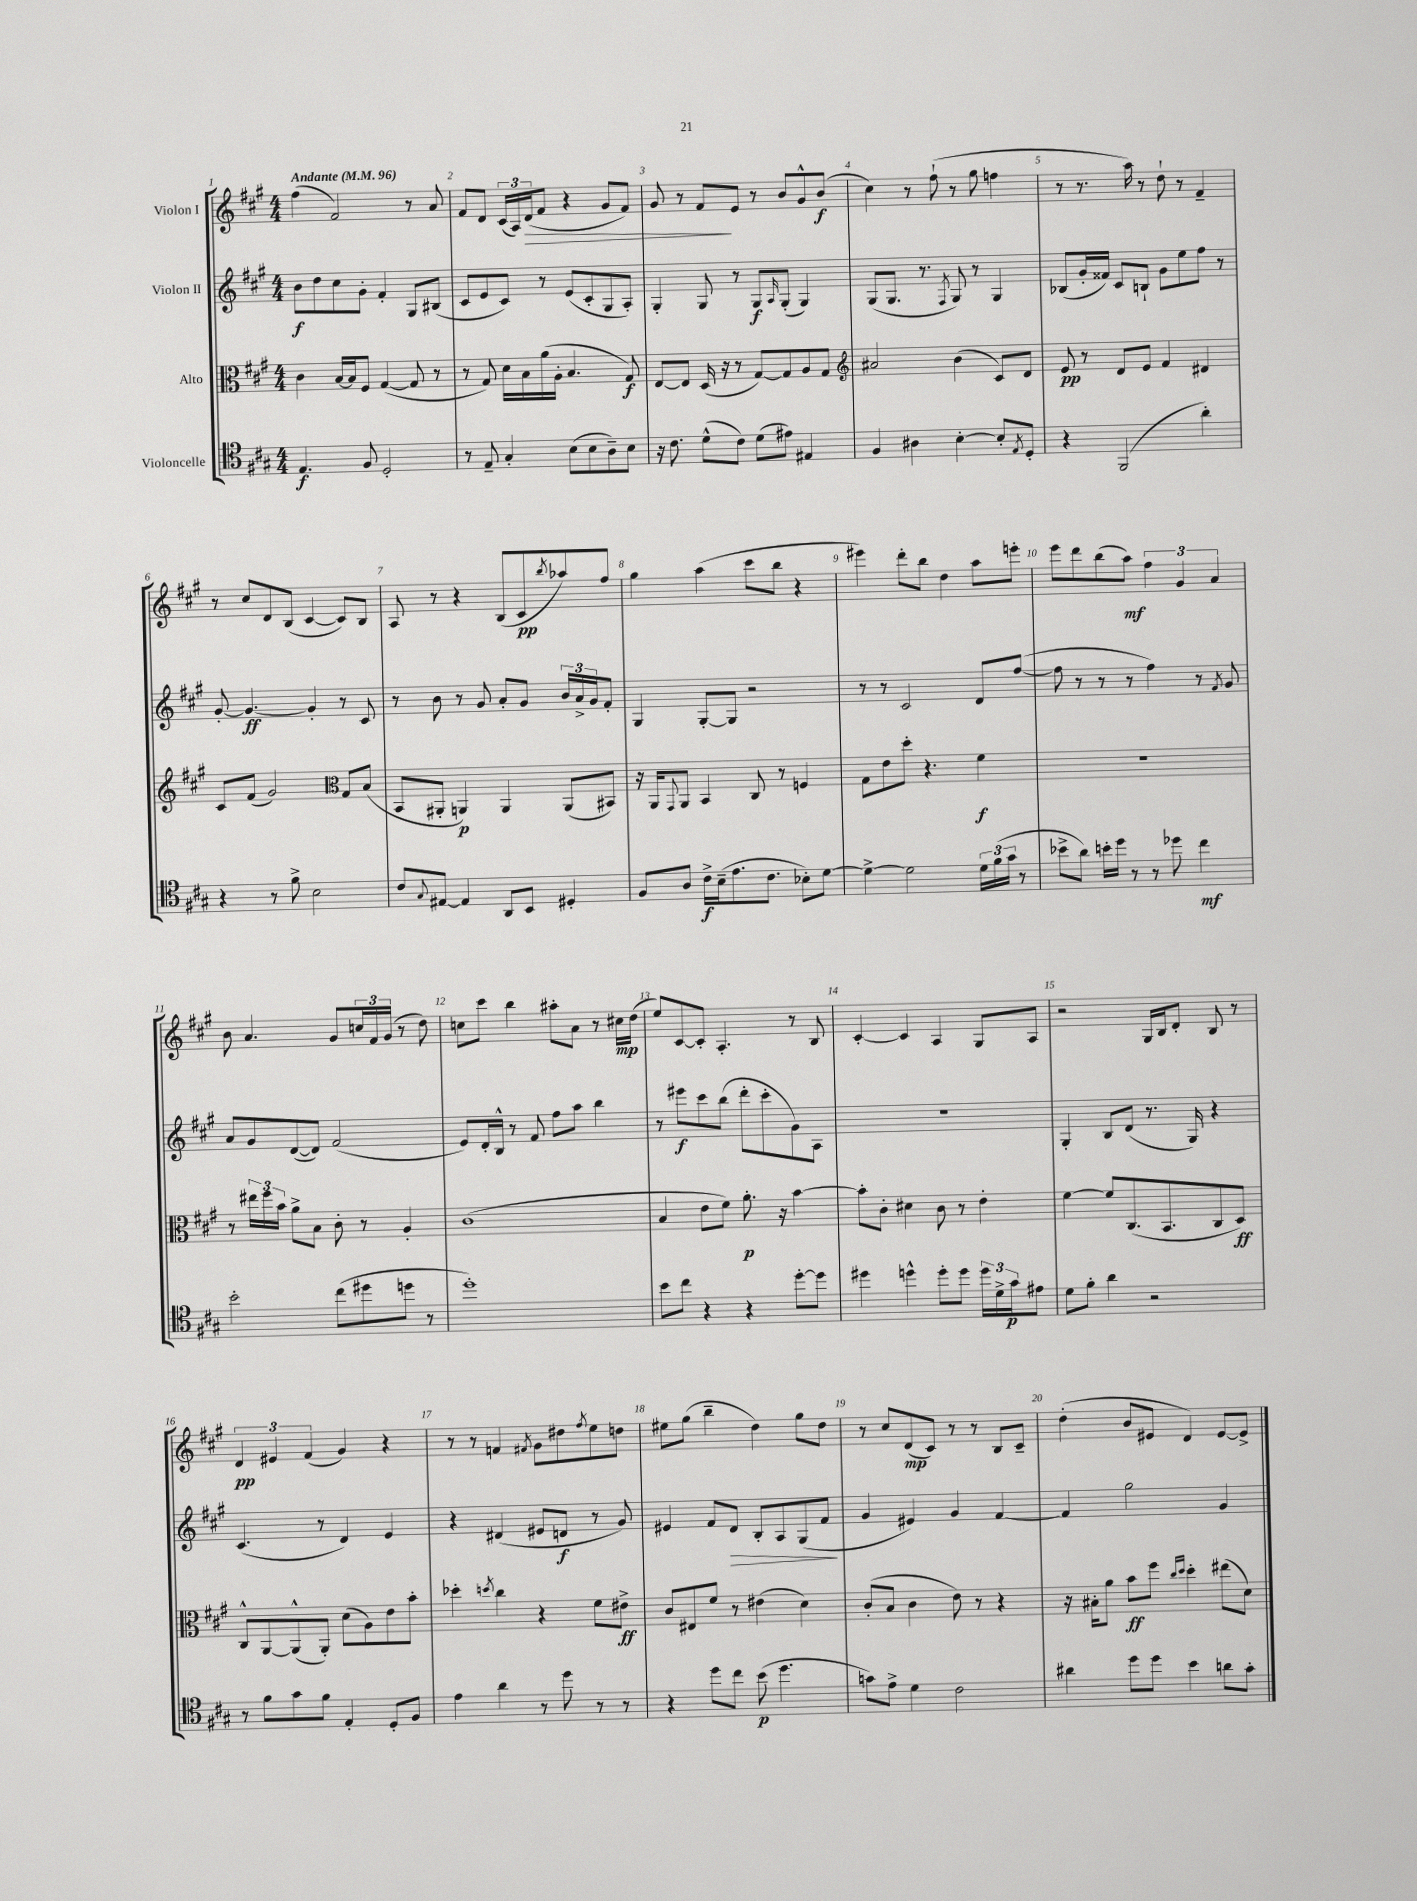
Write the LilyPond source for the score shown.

<<
\new StaffGroup <<
\new Staff = "s0" \with { instrumentName = "Violon I" } {
    \clef treble \key a \major \numericTimeSignature \time 4/4 \tempo "Andante" 4 = 96
    fis''4( fis'2) r8 a'8 |
    fis'8 d'8 \tuplet 3/2 { cis'16( a16) d'16\>( } fis'8 r4 gis'8 fis'8) |
    gis'8 r8 fis'8\! e'8 r8 b'8 gis'8-^ b'8\f( |
    cis''4) r8 fis''8-!( r8 gis''8 f''4 |
    r8 r8. a''16) r8 d''8-! r8 fis'4-- |
    r8 cis''8 d'8 b8( cis'4~ cis'8) b8 |
    a8 r8 r4 b8( cis'8\pp \acciaccatura { b''8 } aes''8) fis''8 |
    gis''4 a''4( cis'''8 b''8 r4 |
    eis'''4) d'''8-. b''8 d''4 a''8 e'''8-. |
    e'''8 d'''8 b''8( a''8\mf) \tuplet 3/2 { fis''4 gis'4 a'4 } |
    b'8 a'4. gis'8 \tuplet 3/2 { c''16 fis'16 gis'16( } r8 d''8) |
    c''8 cis'''8 b''4 ais''8-. a'8 r8 cis''16\mp d''16( |
    e''8) cis'8~ cis'8-. a4.-. r8 b8 |
    cis'4~-. cis'4 a4 gis8 a8 |
    r2 gis16 b16 d'8-. b8 r8 |
    \tuplet 3/2 { d'4\pp eis'4 fis'4( } gis'4) r4 |
    r8 r8 f'4 \acciaccatura { fis'8 } gis'8 dis''8 \acciaccatura { fis''8 } e''8 d''8 |
    eis''8 gis''8( b''4-- d''4) gis''8 d''8 |
    r8 cis''8 d'8\mp( cis'8) r8 r8 b8 cis'8-- |
    d''4-.( b'8 eis'8 d'4) eis'8~ eis'8-> \bar "|." |
}
\new Staff = "s1" \with { instrumentName = "Violon II" } {
    \clef treble \key a \major \numericTimeSignature \time 4/4
    b'8\f d''8 cis''8 gis'8-. fis'4-. gis8 bis8( |
    cis'8 e'8 cis'8) r8 e'8( cis'8-. gis8 a8-.) |
    gis4-. gis8 r8 gis8\f \grace { a16 } gis8-.( gis4) |
    gis8( gis8. r8. \acciaccatura { fis8 } gis8) r8 gis4 |
    bes8( gis'16-. fisis'16) cis'8 b8-! gis'8 e''8 fis''8 r8 |
    gis'8~-. gis'4.~\ff gis'4-. r8 cis'8 |
    r8 b'8 r8 gis'8 a'8-. gis'8 \tuplet 3/2 { b'16 a'16-> gis'16 } fis'8-. |
    gis4 gis8~-. gis8 r2 |
    r8 r8 cis'2 d'8 fis''8~( |
    fis''8 r8 r8 r8 fis''4) r8 \acciaccatura { fis'8 } gis'8 |
    a'8 gis'8 d'8~( d'8) fis'2( |
    e'8) d'16-. b16-^ r8 fis'8 fis''8 a''8 b''4 |
    r8 eis'''8\f cis'''8 b''8( d'''8-. cis'''8-. gis'8) a8 |
    R1 |
    gis4-. b8 d'8( r8. gis16) r4 |
    cis'4.( r8 d'4) e'4 |
    r4 dis'4( eis'8 d'8\f r8 gis'8) |
    eis'4 fis'8 d'8\> b8-. a8 gis8( fis'8\! |
    gis'4 eis'4) gis'4 fis'4~ |
    fis'4 gis''2 gis'4 \bar "|." |
}
\new Staff = "s2" \with { instrumentName = "Alto" } {
    \clef alto \key a \major \numericTimeSignature \time 4/4
    cis'4 b16~ b16 fis8 gis4~( gis8 r8 |
    r8 gis8) d'16 b16 a'16( a16-. b4. gis8\f) |
    e8~ e8 d16( r16 r8 gis8~) gis8 a8 gis8 |
    \clef treble ais'2 b'4( cis'8) d'8 |
    e'8\pp r8 d'8 e'8 fis'4 dis'4 |
    cis'8 fis'8( gis'2) \clef alto gis8 b8( |
    b,8 ais,8-. a,4\p) a,4 a,8( bis,8) |
    r16 a,16 \appoggiatura { gis,8 } a,8 b,4 cis8 r8 f4 |
    gis8 e'8 d''8-. r4. fis'4\f |
    R1 |
    r8 \tuplet 3/2 { eis''16 fis''16 b'16 } a'8-> b8 cis'8-. r8 a4-. |
    cis'1( |
    b4 e'8 fis'8) a'8.-.\p r16 b'4~ |
    b'8-. cis'8-. dis'4 cis'8 r8 e'4-. |
    fis'4~ fis'8 cis8.( b,8. cis8 d8\ff) |
    cis8-^ a,8~ a,8-^( a,8-.) d'8( a8) e'8 b'8-. |
    des''4-. \acciaccatura { d''8 } cis''4 r4 fis'8 eis'8->\ff |
    cis'8 eis8 fis'8 r8 eis'4( d'4) |
    cis'8-.( b8 cis'4 e'8) r8 r4 |
    r16 bis16-. a'8 b'8\ff fis''8 \grace { cis''16 d''16 } d''4-. eis''8( d'8) \bar "|." |
}
\new Staff = "s3" \with { instrumentName = "Violoncelle" } {
    \clef tenor \key a \major \numericTimeSignature \time 4/4
    e4.\f fis8 d2-. |
    r8 e8-- gis4-. b8( b8 a8--) b8 |
    r16 cis'8. d'8-^( cis'8) d'8( eis'8) eis4 |
    fis4 ais4 b4~-. b8-. \acciaccatura { e8 } d8-. |
    r4 fis,2( a'4-.) |
    r4 r8 fis'8-> b2 |
    cis'8 \appoggiatura { gis8 } eis8~ eis4 a,8 b,8 dis4-. |
    fis8 a8 cis'16->\f b16--( e'8. cis'8. bes8-.) d'8~ |
    d'4~-> d'2 \tuplet 3/2 { d'16 fis'16( gis'16 } r8 |
    bes'8-> a'8) b'16-. d''16 r8 r8 des''8 cis''4\mf |
    b'2-. cis''8( dis''8 d''8 r8 |
    d''1-.) |
    b'8 cis''8 r4 r4 d''8~-. d''8 |
    dis''4 d''4-^ d''8-. d''8 \tuplet 3/2 { d''16 d'16-> gis'16\p } eis'8 |
    d'8 fis'8-. a'4 r2 |
    r8 fis'8 gis'8 fis'8 e4-. d8-. fis8 |
    e'4 a'4 r8 d''8 r8 r8 |
    r4 d''8 cis''8 b'8\p( d''4. |
    g'8) e'8-> d'4 cis'2 |
    ais'4 d''8 d''8 b'4 a'8 gis'8-. \bar "|." |
}
>>
>>
\layout { \context { \Score \override BarNumber.break-visibility = ##(#f #t #t) barNumberVisibility = #all-bar-numbers-visible } }
